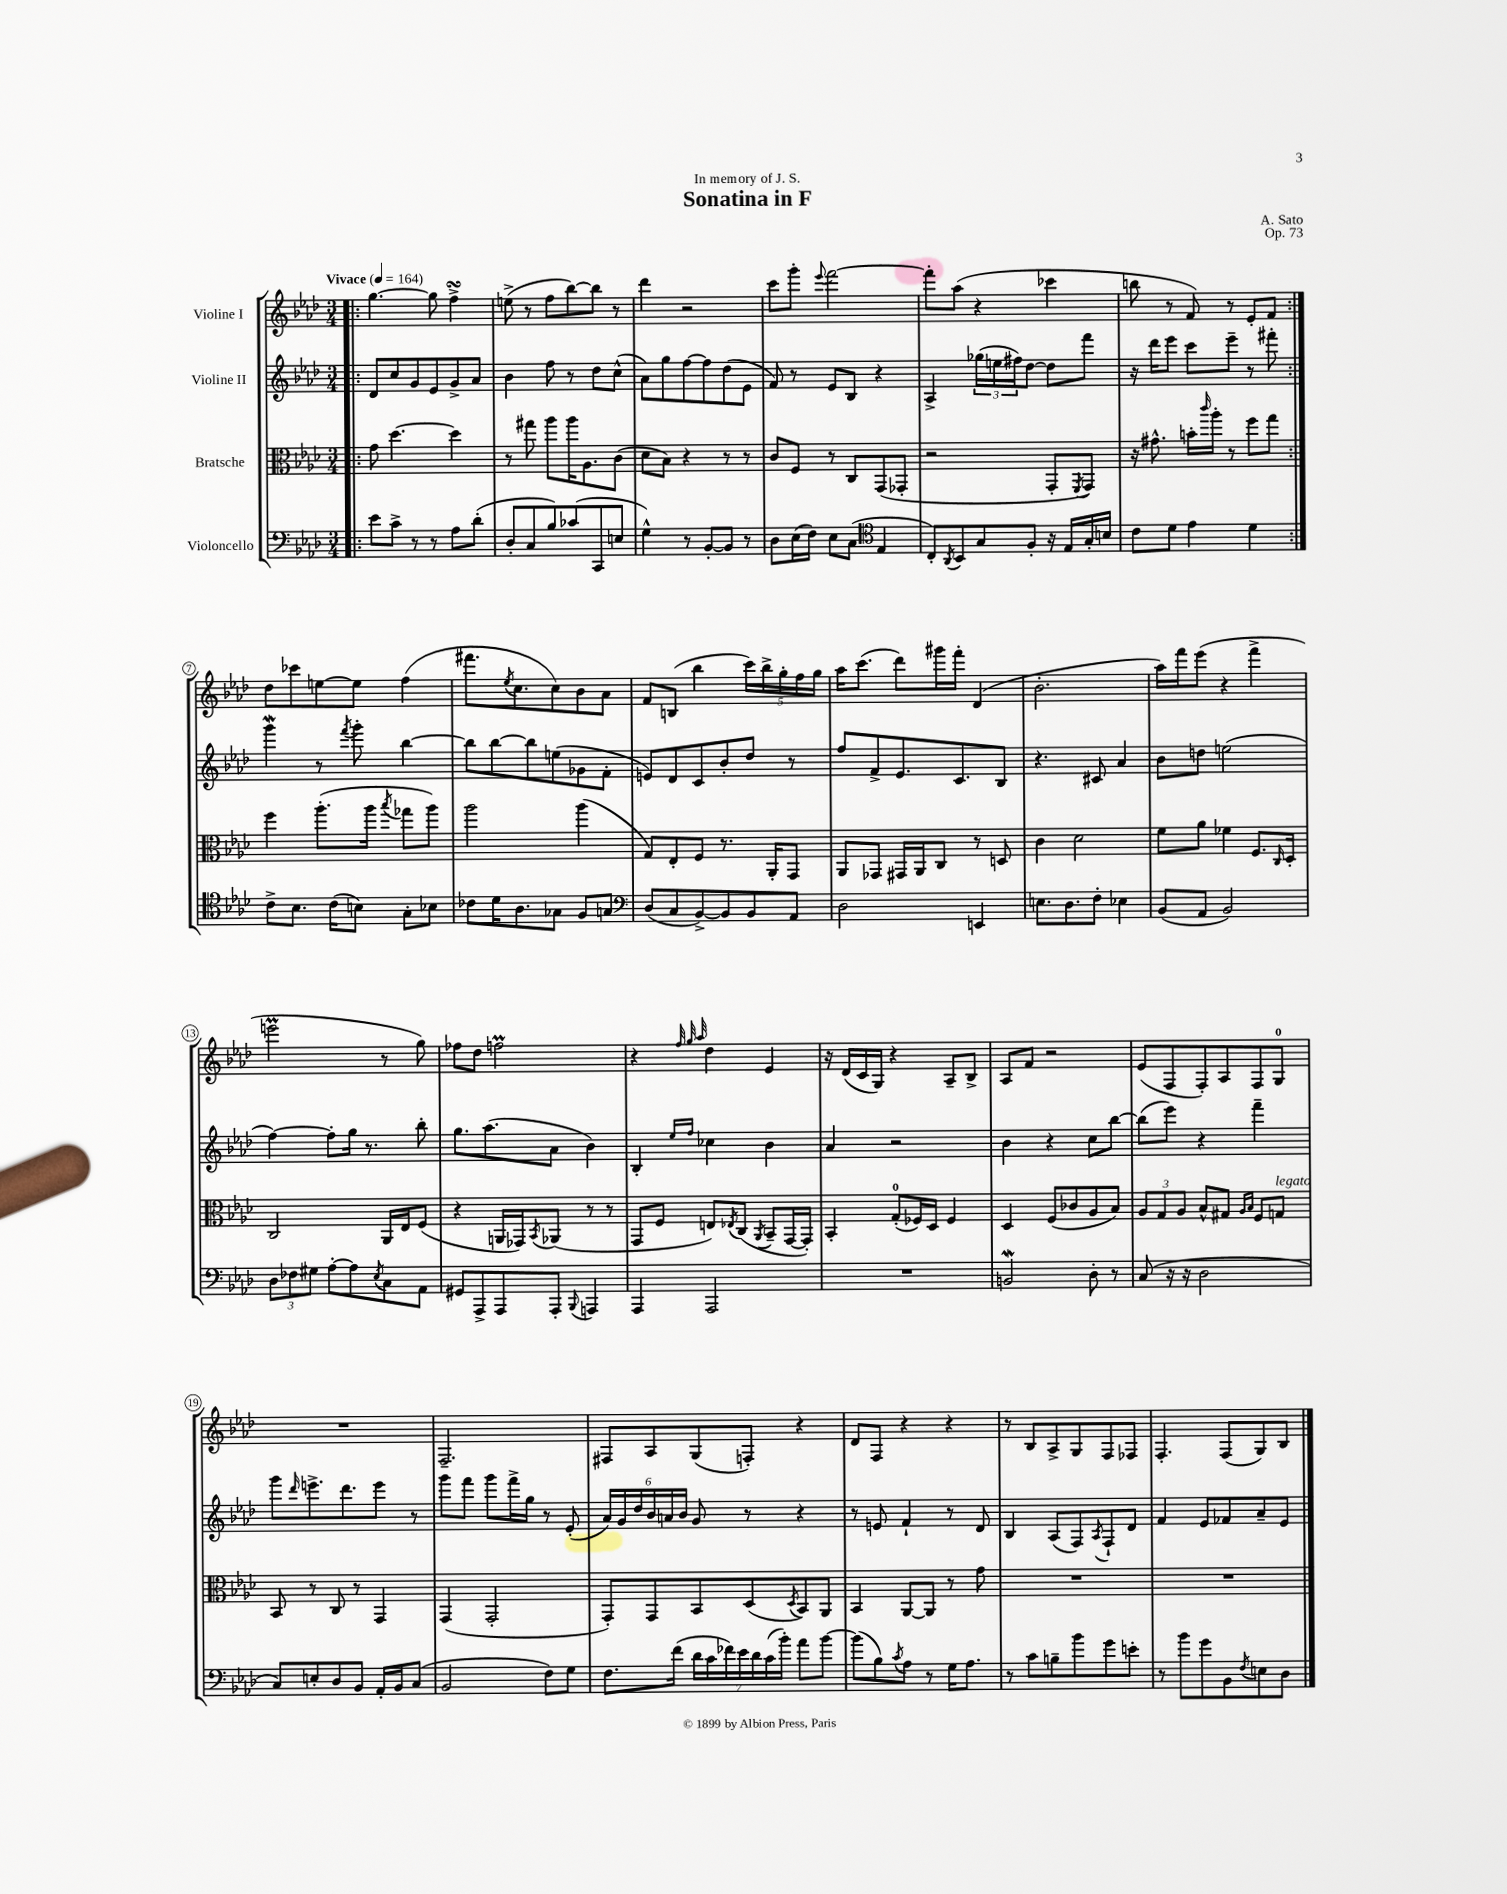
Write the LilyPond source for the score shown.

\header { title = "Sonatina in F" composer = "A. Sato" dedication = "In memory of J. S." opus = "Op. 73" }
<<
\new StaffGroup <<
\new Staff = "s0" \with { instrumentName = "Violine I" } {
    \clef treble \key aes \major \numericTimeSignature \time 3/4 \tempo "Vivace" 4 = 164
    \repeat volta 2 { \bar ".|:" g''4.~ g''8 f''4->\turn |
    e''8->( r8 f''8 bes''8~) bes''8 r8 |
    des'''4 r2 |
    c'''8 g'''8-. \appoggiatura { ees'''8 } f'''2~ |
    f'''8-. aes''8( r4 ces'''4 |
    b''8 r8 f'8) r8 ees'8-. f'8 | }
    des''8 ces'''8 e''8~ e''8 f''4( |
    fis'''8. \acciaccatura { ees''8 } c''8. c''8) bes'8 aes'8 |
    f'8 b8( bes''4 \tuplet 5/4 { c'''16) bes''16-> g''16-. f''16 g''16 } |
    aes''16 c'''8.( des'''8) gis'''16 f'''16-. des'4( |
    bes'2.-. |
    aes''16) f'''16 ees'''8( r4 f'''4-> |
    e'''2\prall r8 g''8) |
    fes''8 des''8 f''2\prall |
    r4 \grace { f''32 g''32 aes''32 } des''4 ees'4 |
    r16 des'16( c'16 g16) r4 aes8-- bes8-> |
    aes8 f'8 r2 |
    ees'8( f8 f8-.) aes8 f8 g8-0 |
    R2. |
    f2.-- |
    fis8 aes8 g8( f8-.) r4 |
    des'8 f8 r4 r4 |
    r8 bes8 aes8-> g8 f8 fes8 |
    f4.-. f8( g8) bes8 \bar "|." |
}
\new Staff = "s1" \with { instrumentName = "Violine II" } {
    \clef treble \key aes \major \numericTimeSignature \time 3/4
    \repeat volta 2 { \bar ".|:" des'8 c''8 g'8 ees'8 g'8-> aes'8 |
    bes'4 f''8 r8 des''8 c''8-^( |
    aes'8) g''8 f''8~ f''8 des''8( ees'8 |
    f'8) r8 ees'8 bes8 r4 |
    aes4-> \tuplet 3/2 { ges''16( e''16 fis''16) } des''8~ des''8 f'''8 |
    r16 des'''16 ees'''8 c'''8 ees'''8-- r8 fis'''8-. | }
    g'''4\mordent r8 \acciaccatura { f'''8 } g'''8-. bes''4~ |
    bes''8 bes''8~ bes''8 e''8( ges'8 f'8-. |
    e'8) des'8 c'8 bes'8-. des''8 r8 |
    f''8 f'8-> ees'8. c'8. bes8 |
    r4. cis'8 aes'4 |
    bes'8 d''8 e''2( |
    f''4~) f''8-. g''16 r8. bes''8-. |
    g''8. aes''8.( aes'8 bes'4) |
    bes4-. \grace { ees''16 f''16 } ces''4 bes'4 |
    aes'4 r2 |
    bes'4 r4 c''8 bes''8~ |
    bes''8( ees'''8) r4 f'''4-- |
    g'''8 \grace { des'''16 } e'''8.-> des'''8. e'''8 r8 |
    g'''8 f'''8 g'''8 f'''16-> g''16 r8 ees'8-.( |
    \tuplet 6/4 { aes'16) g'16 des''16 bes'16 a'16 bes'16 } g'8 r8 r4 |
    r8 e'8 f'4-! r8 des'8 |
    bes4 aes8( f8) \acciaccatura { aes8 } f8-! des'8 |
    f'4 ees'8 fes'8 aes'8-- ees'8 \bar "|." |
}
\new Staff = "s2" \with { instrumentName = "Bratsche" } {
    \clef alto \key aes \major \numericTimeSignature \time 3/4
    \repeat volta 2 { \bar ".|:" g'8 des''4.~ des''4 |
    r8 gis''8 aes''8 aes''16 aes8. c'8( |
    des'8 bes8) r4 r8 r8 |
    c'8 f8 r8 c8 g,8( ges,8-. |
    r2 g,8-. \acciaccatura { f,8 } g,8) |
    r16 gis'8.-^ b'16-. \grace { c'''16 } aes''16-. r8 f''8 g''8 | }
    f''4 aes''8.-.( aes''16 \acciaccatura { bes''8 } ges''8 aes''8) |
    aes''2 aes''4( |
    g8) ees8-. f8 r8. aes,16-. g,8 |
    aes,8 ges,8 gis,16 aes,16 c8 r8 d8 |
    c'4 des'2 |
    f'8 aes'8 fes'4 f8. \grace { c16 } des16-. |
    c2 aes,16 ees16 f8( |
    r4 a,16 ges,16) \acciaccatura { bes,8 } aes,8( r8 r8 |
    g,8 f8 e8) \acciaccatura { ees8 } c8( \acciaccatura { aes,8 } bes,8-- g,16~ g,16-.) |
    bes,4-. g8-0-.( fes16) des16 fes4 |
    des4 f8( ces'8 aes8 bes8) |
    \tuplet 3/2 { aes8 g8 aes8 } bes8-^ gis8 \grace { aes16 bes16 } f8 g8^\markup { \italic "legato" } |
    bes,8 r8 c8 r8 g,4 |
    g,4( g,2-. |
    g,8-.) g,8 bes,8 des8( \acciaccatura { des8 } bes,8) aes,8 |
    bes,4 aes,8~ aes,8 r8 g'8 |
    R2. |
    R2. \bar "|." |
}
\new Staff = "s3" \with { instrumentName = "Violoncello" } {
    \clef bass \key aes \major \numericTimeSignature \time 3/4
    \repeat volta 2 { \bar ".|:" ees'8 c'8-> r8 r8 aes8 des'8-.( |
    des8-. c8 bes8) ces'8( c,8 e8 |
    g4-^) r8 bes,8~-. bes,8 r8 |
    des8 ees16( f16) ees8 c8( \clef tenor ees4 |
    c8-.) \acciaccatura { aes,8 } bes,8 g8 f8-. r16 ees16 g16-. b16 |
    c'8 des'8 ees'4 des'4 | }
    c'8-> bes8. c'16( b8) g8-. bes8 |
    ces'8 des'16 aes8. ges8 f8 g8 |
    \clef bass des8( c8 bes,8~->) bes,8 bes,8 aes,8 |
    des2 e,4 |
    e8. des8. f8-. ees4 |
    bes,8( aes,8 bes,2) |
    \tuplet 3/2 { des8 fes8 gis8 } aes8~-. aes8 \acciaccatura { ees8 } c8 aes,8 |
    gis,8 aes,,8-> aes,,8 aes,,8-. \appoggiatura { bes,,8 } a,,4 |
    aes,,4 aes,,2 |
    R2. |
    b,2\mordent des8-. r8 |
    c8( r16 r16 des2 |
    c8) e8-. des8 bes,8 aes,16-. bes,16 c8( |
    bes,2 f8) g8 |
    f8. f'16( \tuplet 7/4 { des'16 c'16 fes'16) ees'16 des'16 c'16( bes'16-.) } aes'8 bes'8~ |
    bes'8( bes8) \acciaccatura { c'8 } aes8 r8 g16 aes8. |
    r8 c'8 b8-- bes'8 g'8 e'8-. |
    r8 bes'8 g'8 bes,8 \acciaccatura { f8 } e8 des8 \bar "|." |
}
>>
>>
\layout { \context { \Score \override BarNumber.stencil = #(make-stencil-circler 0.1 0.3 ly:text-interface::print) } }
